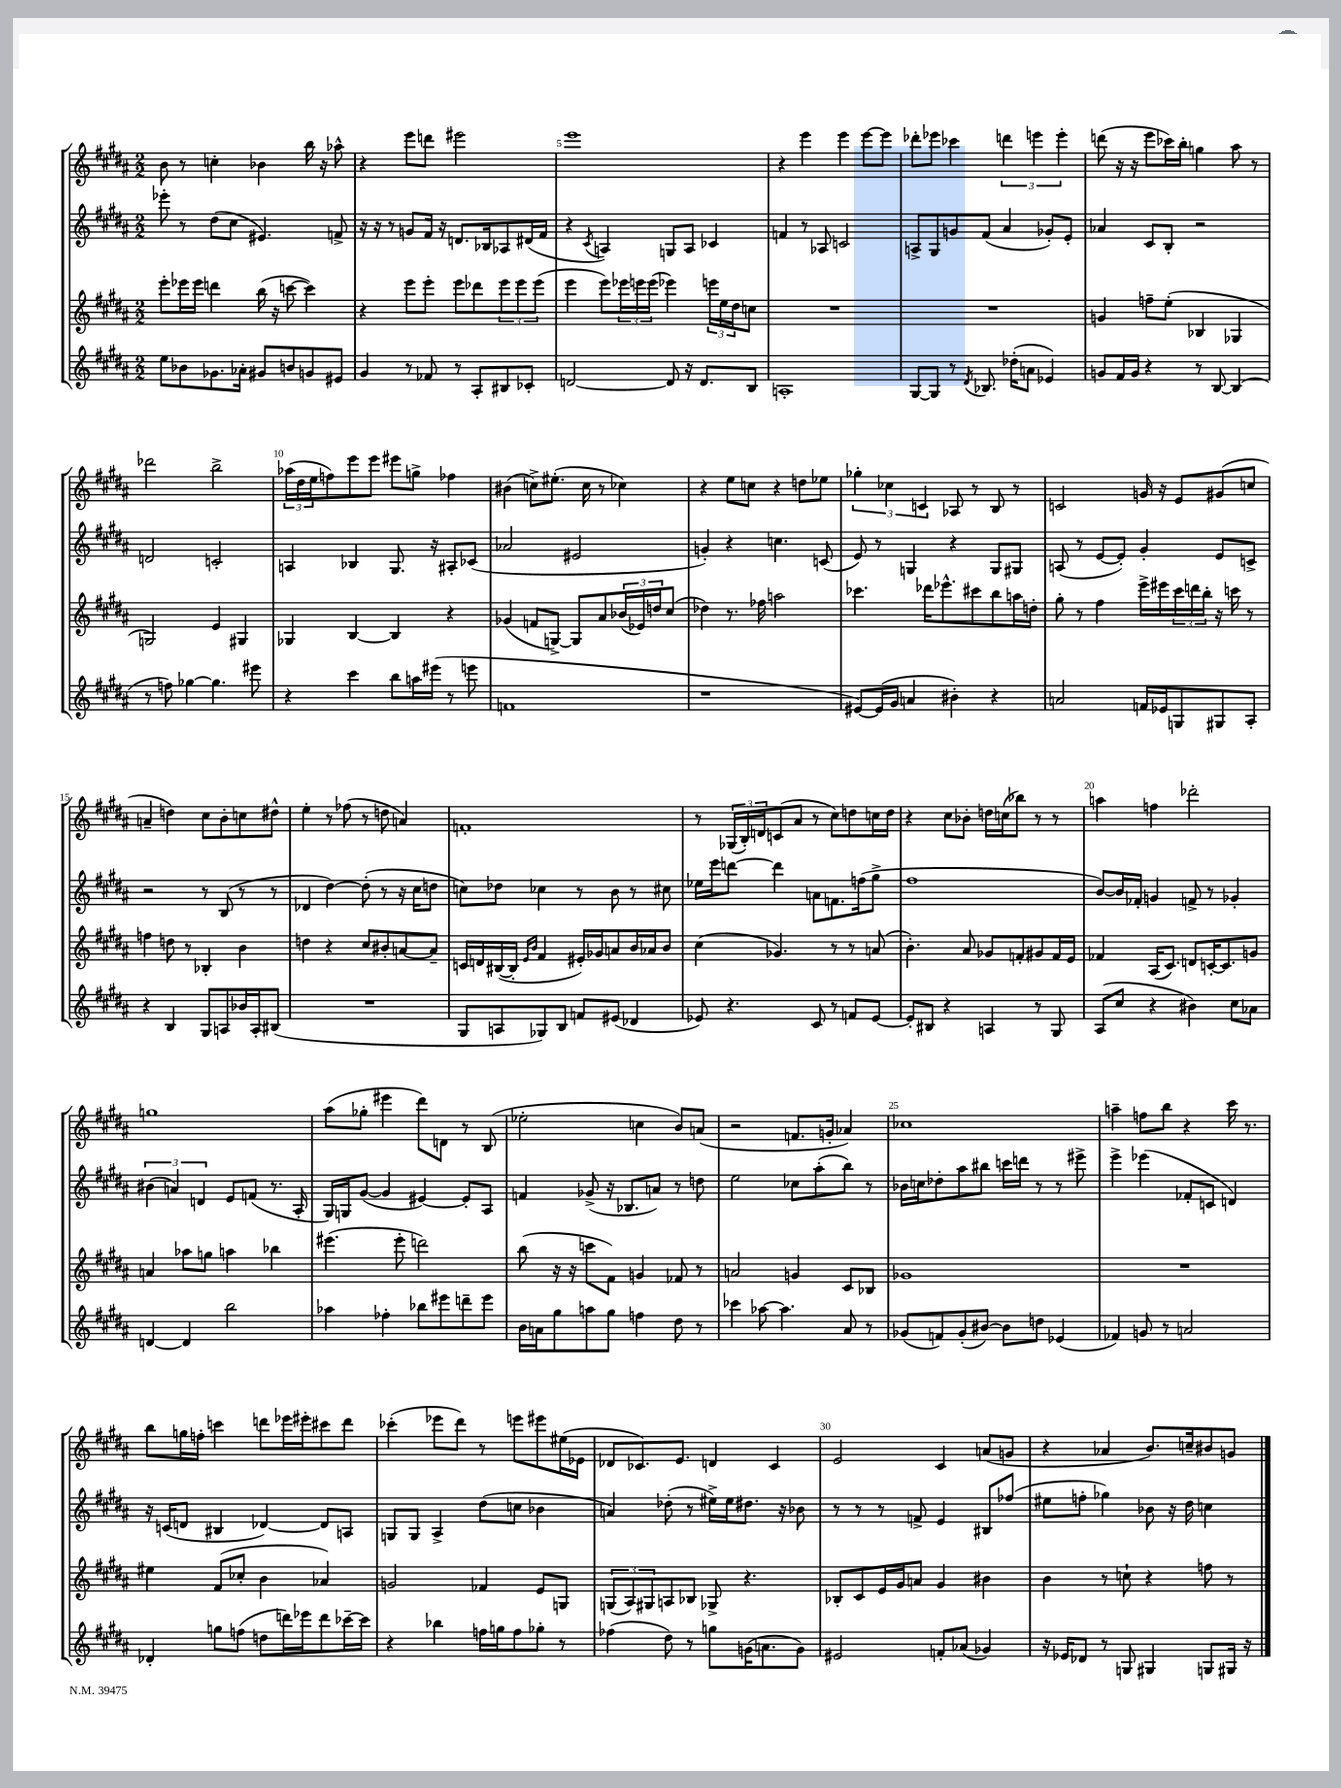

**kern	**kern	**kern	**kern
*staff4	*staff3	*staff2	*staff1
*clefG2	*clefG2	*clefG2	*clefG2
*k[f#c#g#d#a#]	*k[f#c#g#d#a#]	*k[f#c#g#d#a#]	*k[f#c#g#d#a#]
*M2/2	*M2/2	*M2/2	*M2/2
8ee	8eee'	8eee-'	8b
8b-	16eee-	8r	8r
.	16eee-	.	.
8.g-	4ddd	(8dd#	4cc'
.	.	8cc#	.
16a-'	.	.	.
8g#	(16bb	4.e#)	4b-
.	16r	.	.
8b	[8ccc	.	.
8g	4ccc])	.	16bb
.	.	.	16r
8e#	.	8f^	8aa-^^
=	=	=	=
4g#	4r	16r	4r
.	.	16r	.
.	.	8r	.
8r	8eee	8g	8eee
8f-	8eee'	16f#	8ddd
.	.	16r	.
8r	8eee	8.d	2eee#
8A#'	8ddd-	.	.
.	.	16B-	.
8B#	12eee	8A-	.
.	12eee	.	.
8c-'	.	(16d#	.
.	(12eee	.	.
.	.	16f#	.
=	=	=	=
[2d	4eee	4r	1eee
.	.	8qc#	.
.	8eee)	4A)	.
.	24eee-	.	.
.	24eee	.	.
.	(24eee	.	.
8d]	4eee-)	8G	.
16r	.	8A	.
8.d	.	.	.
.	24eee	4c-	.
.	24ee	.	.
.	24dd#	.	.
8B	8cc	.	.
=	=	=	=
1A'	1r	4f	4r
.	.	8r	4eee
.	.	8A-	.
.	.	2c	4eee
.	.	.	[8eee
.	.	.	8eee]
=	=	=	=
[8G#	1r	8A^	8ddd-'
8G#]	.	8G#	8eee-
8r	.	8g	4ccc-
8qd#	.	.	.
8.B-	.	(8f#	.
.	.	4a#	6ddd
(16dd-'	.	.	.
8a	.	.	.
.	.	.	6eee
4e-)	.	8g-')	.
.	.	.	6eee'
.	.	8e'	.
=	=	=	=
8g	4g	4a-	(8ddd
16f#	.	.	16r
16g	.	.	16r
4r	8ff~	8c#	8eee
.	(8ee'	8B'	16ccc-)
.	.	.	16bb'
8r	4B-	2r	4gg
[8B	.	.	.
(4B]	4G-	.	8aa#
.	.	.	8r
=	=	=	=
8r	2G)	2d	2ddd-
8ff)	.	.	.
[4gg-	.	.	.
4.gg-]	4e	2c'	2bb^
.	4G#	.	.
8eee#	.	.	.
=	=	=	=
4r	4G-	4A	(24aa-
.	.	.	24dd#
.	.	.	24ee
.	.	.	8ff)
4ccc#	[4B	4B-	8eee
.	.	.	8eee
8bb	4B]	8.G#	8eee#
16aa	.	.	8gg^
(16eee#	.	16r	.
8r	4r	8A#'	4ff-
8eee	.	(8c-	.
=	=	=	=
1f	(4g-	2a-	(4b#
.	8f	.	8cc^)
.	[8G^)	.	(8.ee#'
.	8G]	2e#	.
.	.	.	16cc
.	8a#	.	8r
.	(24b-	.	4cc-)
.	24e-)	.	.
.	24dd	.	.
.	(8cc#	.	.
=	=	=	=
1r	4dd-)	4g')	4r
.	8.r	4r	8ee
.	.	.	8cc
.	16ff-	.	.
.	2aa	4.cc	4r
.	.	.	8dd
.	.	(8c	8ee-
=	=	=	=
[8e#)	4.ccc-	8e)	6gg-'
(16e#]	.	8r	.
.	.	.	6cc-
16g#	.	.	.
4a	.	4G	.
.	.	.	6c
.	16ddd-	.	.
.	8.eee-^^	.	.
4b#')	.	4r	8A-
.	8ccc#	.	8r
4r	8bb	8G	8B
.	16aa	8G#	8r
.	16dd'	.	.
=	=	=	=
2a	8gg#'	(8A	2c
.	8r	8r	.
.	4ff#	[8e	.
.	.	8e'])	.
16f	16eee^	4g#'	16g
16e-	16eee#	.	16r
8G	24ccc#	.	8e
.	24ddd	.	.
.	24bb'	.	.
8G#	16r	8e	(8g#
.	16ccc	.	.
8A#'	8r	8c^	8cc
=	=	=	=
4r	4ff	2r	4a~
4B	8dd	.	4dd)
.	8r	.	.
8G#	4B-'	8r	8cc#
8A	.	(8B	8b'
16b-	4b	8r	8cc
16A'	.	.	.
(8B#	.	8r	8dd#^^
=	=	=	=
1r	4dd	4d-	4ee'
.	4r	[4dd#)	8r
.	.	.	(8ff-
.	8cc#	(8dd#']	8r
.	8b#'	8r	8dd
.	[8a	16r	4a)
.	.	16cc#	.
.	8a~]	8dd	.
=	=	=	=
8G#	16c	8cc)	1f'
.	16d	.	.
8A	([16B#	8dd-	.
.	16B#']	.	.
.	16qqe	.	.
.	16qqb	.	.
8G-)	4f#	4cc-	.
8B	.	.	.
8f	16e#')	8r	.
.	16g-	.	.
(8e#	8a	8b	.
4d-	16b	8r	.
.	16a-	.	.
.	8b	8cc#	.
=	=	=	=
8e-)	(4cc#	16ee-	8r
.	.	16eee	.
4.r	.	[8ddd	(24G-
.	.	.	24B')
.	.	.	24d
.	4.g-)	4ddd]	(8c
.	.	.	8a#
8c#	.	8a	8r
8r	8r	8.f	8cc#)
8f	8r	.	8dd
.	.	(16ff	.
[8e-	(8a	8gg#^	16cc
.	.	.	16dd
=	=	=	=
8e-']	4.b')	1ff#	4r
8B#	.	.	.
4r	.	.	8cc#
.	8a#	.	8b-'
4A	8g-	.	16dd
.	.	.	(16cc
.	8f'	.	8bb-)
8r	8g#	.	8r
8G#	16f	.	8r
.	16e	.	.
=	=	=	=
(8A#	4f-	[8b)	4aa
8cc#	.	16b]	.
.	.	16f-'	.
4r	(16A#	4g	4ff
.	8.c#)	.	.
4b#)	8d	8f^	2ddd-'
.	[16c'	8r	.
.	8.c]	.	.
8cc#	.	4g-'	.
8a-	8g	.	.
=	=	=	=
[4d	4a	(6b#	1gg
.	.	6a)	.
4d]	8aa-	.	.
.	.	6d	.
.	8gg	.	.
2bb	4aa	8e	.
.	.	(8f	.
.	4bb-	8.r	.
.	.	16A#'	.
=	=	=	=
4aa-	(4.eee#	16G#)	(8aa#
.	.	16G	.
.	.	([8g#	8gg-'
4ff-'	.	4g#]	4eee#
.	8eee#'	.	.
8bb-	2ddd)	[4e#)	8ddd#)
8eee#	.	.	8d
8ddd~	.	8e#']	8r
8eee#	.	8A#	(8B
=	=	=	=
16b	(8bb	4f	2ee-'
16a	.	.	.
8gg#	16r	.	.
.	16r	.	.
8aa	8ccc	(8g-^	.
8gg#	8f#)	16r	.
.	.	8.B-	.
4ff	4g	.	4cc
.	.	8a)	.
8dd#	8f-	8r	8b)
8r	8r	8dd	(8a
=	=	=	=
4ccc-	2a	2ee	2r
[8aa-	.	.	.
4.aa-]	.	.	.
.	4g	8cc-	8.f
.	.	(8aa#'	.
.	.	.	16g'
8a#	8c#	8bb)	4a-)
8r	8B-	8r	.
=	=	=	=
(8g-	1g-	16b-	1cc-
.	.	16cc	.
8f)	.	8dd-'	.
(8g-'	.	8aa#	.
[8b#)	.	8bb#	.
8b#]	.	16ccc	.
.	.	16ddd	.
8dd	.	8r	.
(4e-	.	8r	.
.	.	8eee#^	.
=	=	=	=
4f-)	1r	4eee^	4aa~
8g	.	(4eee-	8ff
8r	.	.	8bb
2a	.	8f-'	4r
.	.	8c	.
.	.	4d)	16ccc#
.	.	.	8.r
=	=	=	=
4d-'	4ee#	16r	8bb
.	.	(16c	.
.	.	8d	16gg
.	.	.	16ff'
8gg	(8f#	4B#	4ccc
(8ff	8cc-'	.	.
8dd	4b	[4d-)	8ddd
16ddd)	.	.	16eee-
16eee-	.	.	16eee#'
8ddd	4a-)	8d-]	8ccc#
[16ccc-~	.	8A	8ddd
16ccc-]	.	.	.
=	=	=	=
4r	2g	8G	(4ccc-'
.	.	8G	.
4bb-	.	4A#^	8eee-
.	.	.	8ddd#)
16ff	4f-	(8dd#	8r
16gg	.	.	.
8ff	.	8cc	8eee
8gg-'	8e	4b-	8eee#
8r	8G	.	(16ee#
.	.	.	16e-
=	=	=	=
(4ff-	(12G	4a)	8d-
.	12A#)	.	.
.	.	.	8.c-)
.	12G#	.	.
8dd#)	8A	(8dd-'	.
.	.	.	8.e
8r	8B-	8r	.
8gg	8G-^	16ee#^)	4d
.	.	16ee#	.
(16g	4.r	8.dd#	.
8.a	.	.	.
.	.	.	4c-
.	.	16r	.
8g)	.	8b-	.
=	=	=	=
2e#	8B-'	8r	2e
.	8c#	8r	.
.	16e	8r	.
.	16g#	.	.
.	8a	8f^	.
8f'	4g#	4e	4c#
(8a-	.	.	.
4g-)	4b#	8B#	(8a
.	.	(8ff-	8g
=	=	=	=
16r	4b	8ee#	4r
16e-	.	.	.
8d-	.	8ff'	.
8r	8r	4gg-)	4a-
8G	8cc`	.	.
4G#	4r	8b-	8.b)
.	.	16r	.
.	.	16dd#	16cc~
8G	8ff	4cc	8b#
16G#	8r	.	8g
16r	.	.	.
==	==	==	==
*-	*-	*-	*-
